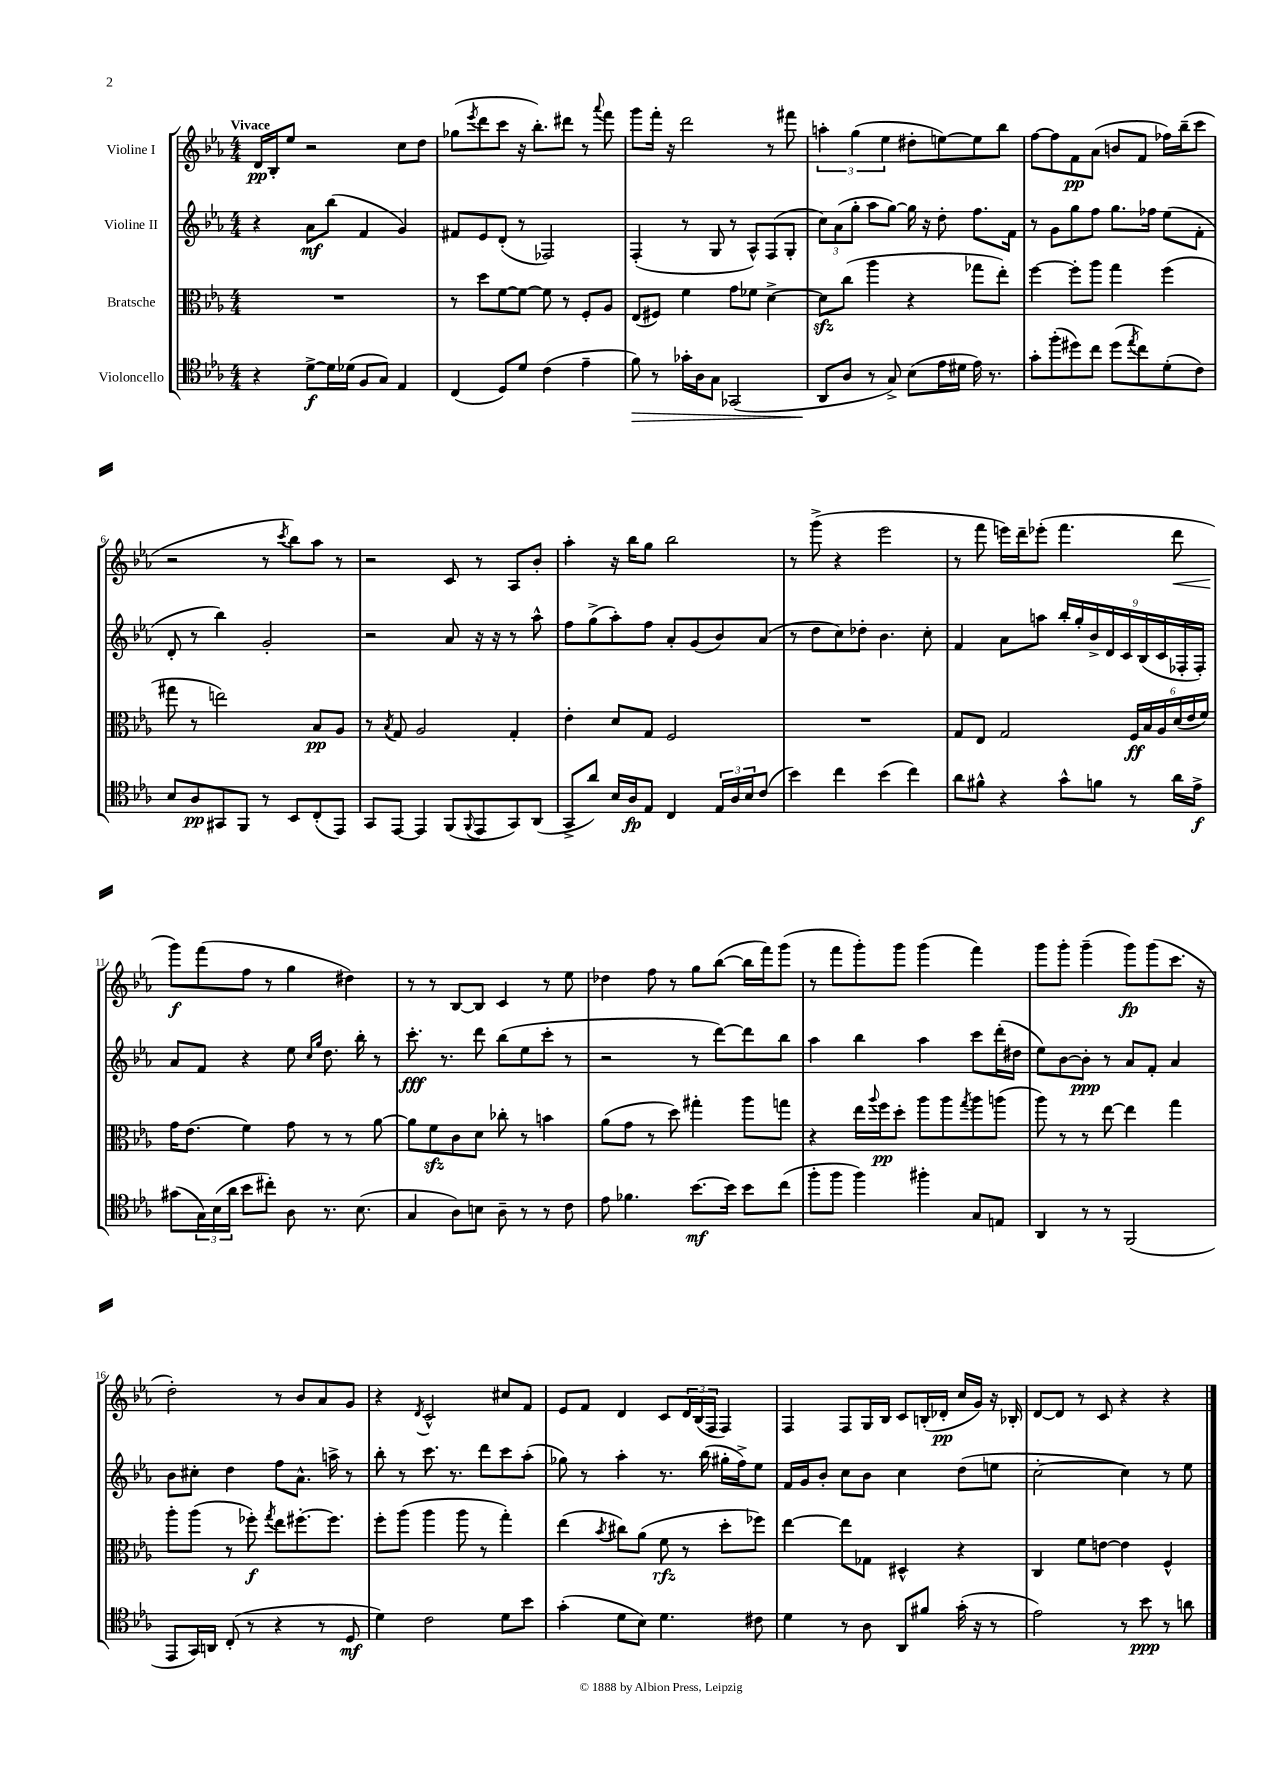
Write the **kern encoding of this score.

**kern	**dynam	**kern	**dynam	**kern	**dynam	**kern	**dynam
*part4	*part4	*part3	*part3	*part2	*part2	*part1	*part1
*staff4	*staff4	*staff3	*staff3	*staff2	*staff2	*staff1	*staff1
*I"Violoncello	*	*I"Bratsche	*	*I"Violine II	*	*I"Violine I	*
*clefC4	*	*clefC3	*	*clefG2	*	*clefG2	*
*k[b-e-a-]	*	*k[b-e-a-]	*	*k[b-e-a-]	*	*k[b-e-a-]	*
*M4/4	*	*M4/4	*	*M4/4	*	*M4/4	*
=1	=1	=1	=1	=1	=1	=1	=1
!	!	!	!	!	!	!LO:TX:a:B:t=Vivace	!
4r	.	1r	.	4r	.	16d/LL	pp
.	.	.	.	.	.	16B-'/J	.
.	.	.	.	.	.	8ee-/J	.
[8d^\L	f	.	.	8a-\L	mf	2r	.
16d\L]	.	.	.	(8bb-\J	.	.	.
(16d-X\JJ	.	.	.	.	.	.	.
8F/L	.	.	.	4f/	.	.	.
8G/J)	.	.	.	.	.	.	.
4E-/	.	.	.	4g/)	.	8cc\L	.
.	.	.	.	.	.	8dd\J	.
=2	=2	=2	=2	=2	=2	=2	=2
(4C/	.	8r	.	8f#X/L	.	(8gg-X\L	.
.	.	.	.	.	.	8qeee-/	.
.	.	8dd\L	.	8e-/	.	8ddd\	.
8D/L)	.	[8f\	.	(8d'/J	.	8ccc\J	.
8d/J	.	8f\J_	.	8r	.	16r	.
.	.	.	.	.	.	8.bb-'\L)	.
(4c\	.	8f\]	.	2F-X/)	.	.	.
.	.	8r	.	.	.	8ddd#X\J	.
4e-~\	.	8F'/L	.	.	.	8r	.
.	.	.	.	.	.	8qqaaa-/	.
.	.	8A-/J	.	.	.	8fff\	.
=3	=3	=3	=3	=3	=3	=3	=3
!	!LO:HP:b	!	!	!	!	!	!
8f\)	>	(8E-/L	.	(4F'/	.	8ggg\L	.
8r	.	8F#X/J)	.	.	.	16fff'\Jk	.
.	.	.	.	.	.	16r	.
16g-X'\LL	.	4f\	.	8r	.	2ddd\	.
16A-\J	.	.	.	.	.	.	.
8G\J	.	.	.	8G/	.	.	.
(2GG-X/	.	8g\L	.	8r	.	.	.
.	.	8f-X\J	.	8A-^^/L)	.	.	.
.	.	[4d^\	.	(8F/	.	8r	.
.	.	.	.	8G'/J	.	8fff#X\	.
=4	=4	=4	=4	=4	=4	=4	=4
8AA-/L	.	8dzz\L]	.	12cc\L)	.	6aan'\	.
.	.	.	.	(12a-\	.	.	.
8A-/J	]	(8cc\J	.	.	.	.	.
.	.	.	.	12gg'\J	.	(6gg\	.
8r	.	4aa-\	.	8aa-\L	.	.	.
.	.	.	.	.	.	6ee-\	.
8G^/)	.	.	.	[8gg\J)	.	.	.
(8B-\L	.	4r	.	16gg\]	.	8dd#X'\L	.
.	.	.	.	16r	.	.	.
16e-\L	.	.	.	8dd'\	.	[8een\)	.
16d#X\JJ	.	.	.	.	.	.	.
16e-\)	.	8gg-X\L	.	8.ff\L	.	8ee\]	.
8.r	.	.	.	.	.	.	.
.	.	8ee-'\J)	.	.	.	8bb-\J	.
.	.	.	.	16f\Jk	.	.	.
=5	=5	=5	=5	=5	=5	=5	=5
8g'\L	.	[4ff\	.	8r	.	[8ff\L	.
(8ff'\	.	.	.	8g\L	.	8ff\]	.
8dd#X\)	.	8ff'\L]	.	8gg\	.	8f\	pp
8cc\J	.	8aa-\J	.	8ff\J	.	(8a-\J	.
(8dd#\L	.	4gg\	.	8.gg\L	.	8bn/L	.
8qee-/	.	.	.	.	.	.	.
8cc\)	.	.	.	.	.	8f/J	.
.	.	.	.	16ff-X\Jk	.	.	.
(8d'\	.	(4ff\	.	(8ee-\L	.	16ff-X\LL)	.
.	.	.	.	.	.	(16bb-~\J	.
8c\J)	.	.	.	8f'\J	.	8ccc\J	.
!!LO:LB:g=z
=6	=6	=6	=6	=6	=6	=6	=6
8B-/L	.	8gg#X\	.	8d'/	.	2r	.
8A-/	pp	8r	.	8r	.	.	.
8GG#X/	.	2een\)	.	4bb-\)	.	.	.
8FF/J	.	.	.	.	.	.	.
8r	.	.	.	2g'/	.	8r	.
.	.	.	.	.	.	8qccc/	.
8BB-/L	.	.	.	.	.	8bb-\L)	.
(8C'/	.	8B-/L	pp	.	.	8aa-\J	.
8EE-/J)	.	8A-/J	.	.	.	8r	.
=7	=7	=7	=7	=7	=7	=7	=7
8GG/L	.	8r	.	2r	.	2r	.
.	.	8qB-/	.	.	.	.	.
[8EE-/J	.	8G/	.	.	.	.	.
4EE-/]	.	2A-/	.	.	.	.	.
(8FF/L	.	.	.	8a-/	.	8c/	.
8qqFF/	.	.	.	.	.	.	.
8EE-/	.	.	.	16r	.	8r	.
.	.	.	.	16r	.	.	.
8GG/)	.	4G'/	.	8r	.	8A-/L	.
(8AA-/J	.	.	.	8aa-^^\	.	8b-'/J	.
=8	=8	=8	=8	=8	=8	=8	=8
8GG^/L	.	4e-'\	.	8ff\L	.	4aa-'\	.
8a-/J)	.	.	.	(8gg^\	.	.	.
16B-/LL	.	8d/L	.	8aa-'\)	.	16r	.
16A-/J	fp	.	.	.	.	16bb-\KL	.
8E-/J	.	8G/J	.	8ff\J	.	8gg\J	.
4C/	.	2F/	.	8a-'/L	.	2bb-\	.
.	.	.	.	(8g/	.	.	.
24E-/LL	.	.	.	8b-/)	.	.	.
24A-/	.	.	.	.	.	.	.
24B-/J	.	.	.	.	.	.	.
(8c/J	.	.	.	(8a-/J	.	.	.
=9	=9	=9	=9	=9	=9	=9	=9
4b-\)	.	1r	.	8r	.	8r	.
.	.	.	.	8dd\L	.	(8ggg^\	.
4cc\	.	.	.	8cc\)	.	4r	.
.	.	.	.	8dd-X'\J	.	.	.
(4b-\	.	.	.	4.b-\	.	2eee-\	.
4cc\)	.	.	.	.	.	.	.
.	.	.	.	8cc'\	.	.	.
=10	=10	=10	=10	=10	=10	=10	=10
8a-\L	.	8G/L	.	4f/	.	8r	.
8f#X^^\J	.	8E-/J	.	.	.	8fff\	.
4r	.	2G/	.	8a-\L	.	16eeen\LL)	.
.	.	.	.	.	.	16ddd~\J	.
.	.	.	.	8aan\J	.	(8eee-X'\J	.
8g^^\L	.	.	.	18bb-'/LL	.	4.fff\	.
.	.	.	.	18gg'/	.	.	.
.	.	.	.	18b-^/	.	.	.
8fn\J	.	.	.	.	.	.	.
.	.	.	.	18d/	.	.	.
.	.	.	.	18c/	.	.	.
8r	.	24F/LL	ff	.	.	.	.
.	.	.	.	(18B-/	.	.	.
.	.	24B-/	.	.	.	.	.
.	.	24A-/	.	18c/	.	.	.
!	!	!	!	!	!	!	!LO:HP:b
16a-\LL	.	(24d/	.	.	.	8ddd\	<
.	.	.	.	18F-X'/	.	.	.
.	.	24e-/	.	.	.	.	.
16e-^\JJ	f	.	.	.	.	.	.
.	.	.	.	18F-'/JJ)	.	.	.
.	.	24f/JJ)	.	.	.	.	.
!!LO:LB:g=z
=11	=11	=11	=11	=11	=11	=11	=11
(8g#X\L	.	16g\KL	.	8a-/L	.	8ggg\L)	f
.	.	(8.e-\J	.	.	.	.	.
24G\L)	.	.	.	8f/J	.	(8fff\	[
(24B-\	.	.	.	.	.	.	.
24a-\JJ	.	.	.	.	.	.	.
8b-\L	.	4f\)	.	4r	.	8ff\J	.
8cc#X'\J)	.	.	.	.	.	8r	.
8A-\	.	8g\	.	8ee-\	.	4gg\	.
.	.	.	.	16qqcc/LL	.	.	.
.	.	.	.	16qqgg/JJ	.	.	.
8.r	.	8r	.	8.dd\	.	.	.
.	.	8r	.	.	.	4dd#X\)	.
(8.B-\	.	.	.	16bb-'\	.	.	.
.	.	[8a-\	.	8r	.	.	.
=12	=12	=12	=12	=12	=12	=12	=12
4G/	.	8a-\L]	.	8.ccc'\	fff	8r	.
.	.	8fzz\	.	.	.	8r	.
.	.	.	.	8.r	.	.	.
8A-\L)	.	8c\	.	.	.	[8B-/L	.
8Bn\J	.	8d\J	.	8ddd\	.	8B-/J]	.
8A-~\	.	8cc-X'\	.	(8bb-\L	.	4c/	.
8r	.	8r	.	8ee-\	.	.	.
8r	.	4bn\	.	8ccc'\J	.	8r	.
8c\	.	.	.	8r	.	8ee-\	.
=13	=13	=13	=13	=13	=13	=13	=13
8e-\	.	(8a-\L	.	2r	.	4dd-X\	.
4.f-X\	.	8g\J	.	.	.	.	.
.	.	8r	.	.	.	8ff\	.
.	.	8dd\)	.	.	.	8r	.
[8.b-\L	mf	4gg#X'\	.	8r	.	8gg\L	.
.	.	.	.	[8ddd\L)	.	([8bb-\J	.
16b-\Jk]	.	.	.	.	.	.	.
8b-\L	.	8aa-\L	.	8ddd\]	.	16bb-\LL]	.
.	.	.	.	.	.	16fff\J)	.
(8cc\J	.	8ggn\J	.	8bb-\J	.	(8ggg\J	.
=14	=14	=14	=14	=14	=14	=14	=14
8ff'\L	.	4r	.	4aa-\	.	8r	.
8ff\J	.	.	.	.	.	8fff\L	.
4ff\)	.	16ee-\LL	.	4bb-\	.	8ggg'\)	.
.	.	8qqaa-/	.	.	.	.	.
.	.	16ff\J	pp	.	.	.	.
.	.	8dd'\J	.	.	.	8ggg\J	.
4ff#X'\	.	8aa-\L	.	4aa-\	.	(4ggg\	.
.	.	8aa-\	.	.	.	.	.
.	.	8qgg/	.	.	.	.	.
8G/L	.	8aa-\	.	8ccc\L	.	4fff\)	.
8En/J	.	(8aan\J	.	(16ddd'\L	.	.	.
.	.	.	.	16dd#X\JJ	.	.	.
=15	=15	=15	=15	=15	=15	=15	=15
4AA-/	.	8aa-\)	.	8ee-\L)	.	8ggg\L	.
.	.	8r	.	[8b-\	.	8ggg'\J	.
8r	.	8r	.	8b-'\J]	ppp	(4ggg~\	.
8r	.	[8ee-\	.	8r	.	.	.
(2FF/	.	4ee-\]	.	8a-/L	.	8ggg\L)	fp
.	.	.	.	8f'/J	.	(8ggg\	.
.	.	4gg\	.	4a-/	.	8.ccc\J	.
.	.	.	.	.	.	16r	.
!!LO:LB:g=z
=16	=16	=16	=16	=16	=16	=16	=16
8EE-/L	.	8aa-'\L	.	8b-\L	.	2dd'\)	.
16GG/L)	.	(8aa-\J	.	8cc#X'\J	.	.	.
16AAn/JJ	.	.	.	.	.	.	.
(8C'/	.	8r	.	4dd\	.	.	.
8r	.	8ff-X'\)	f	.	.	.	.
.	.	8qgg/	.	.	.	.	.
4r	.	8ee-\L	.	8ff\L	.	8r	.
.	.	[8.ff#X'\	.	8.a-^^\J	.	8b-/L	.
8r	.	.	.	.	.	8a-/	.
.	.	8.ff#\J]	.	16aan^\	.	.	.
8D/	mf	.	.	8r	.	8g/J	.
=17	=17	=17	=17	=17	=17	=17	=17
4d\)	.	8ff'\L	.	8bb-'\	.	4r	.
.	.	(8aa-\J	.	8r	.	.	.
.	.	.	.	.	.	8qd/	.
2c\	.	4aa-\	.	8.ccc\	.	2c^^/	.
.	.	.	.	8.r	.	.	.
.	.	8aa-\	.	.	.	.	.
.	.	8r	.	8ddd\L	.	.	.
8d\L	.	4gg'\)	.	8ccc\	.	8cc#X/L	.
8b-\J	.	.	.	(8aa-'\J	.	8f/J	.
=18	=18	=18	=18	=18	=18	=18	=18
(4g'\	.	(4ee-\	.	8gg-X\)	.	8e-/L	.
.	.	.	.	8r	.	8f/J	.
.	.	8qb-/	.	.	.	.	.
8d\L	.	8cc#X\L)	.	4aa-'\	.	4d/	.
8B-\J)	.	(8a-\J	.	.	.	.	.
4.d\	.	8f\	rfz	8.r	.	8c/L	.
.	.	8r	.	.	.	24d/L	.
.	.	.	.	.	.	(24B-/	.
.	.	.	.	(16bb-\	.	.	.
.	.	.	.	.	.	24F/JJ	.
.	.	8dd'\L	.	16gg#X'\LL	.	4F/)	.
.	.	.	.	16ff^\J)	.	.	.
8c#X\	.	8ff-X\J)	.	8ee-\J	.	.	.
=19	=19	=19	=19	=19	=19	=19	=19
4d\	.	[4ee-\	.	16f/LL	.	4F/	.
.	.	.	.	16g/J	.	.	.
.	.	.	.	8b-'/J	.	.	.
8r	.	8ee-\L]	.	8cc\L	.	8F/L	.
8A-\	.	8G-X\J	.	8b-\J	.	16G/L	.
.	.	.	.	.	.	16B-/JJ	.
8AA-/L	.	4D#X^^/	.	4cc\	.	8c/L	.
8f#X/J	.	.	.	.	.	(16Bn'/L	.
.	.	.	.	.	.	16d-X'/JJ	pp
(16g'\	.	4r	.	(8dd\L	.	16cc/LL	.
16r	.	.	.	.	.	16g/JJ)	.
8r	.	.	.	8een\J	.	16r	.
.	.	.	.	.	.	16B-X'/	.
=20	=20	=20	=20	=20	=20	=20	=20
2e-\)	.	4C/	.	[2cc'\	.	[8d/L	.
.	.	.	.	.	.	8d/J]	.
.	.	8f\L	.	.	.	8r	.
.	.	[8en\J	.	.	.	8c/	.
8r	.	4e\]	.	4cc\])	.	4r	.
8b-\	ppp	.	.	.	.	.	.
8r	.	4F^^/	.	8r	.	4r	.
8an\	.	.	.	8ee-\	.	.	.
==	==	==	==	==	==	==	==
*-	*-	*-	*-	*-	*-	*-	*-
